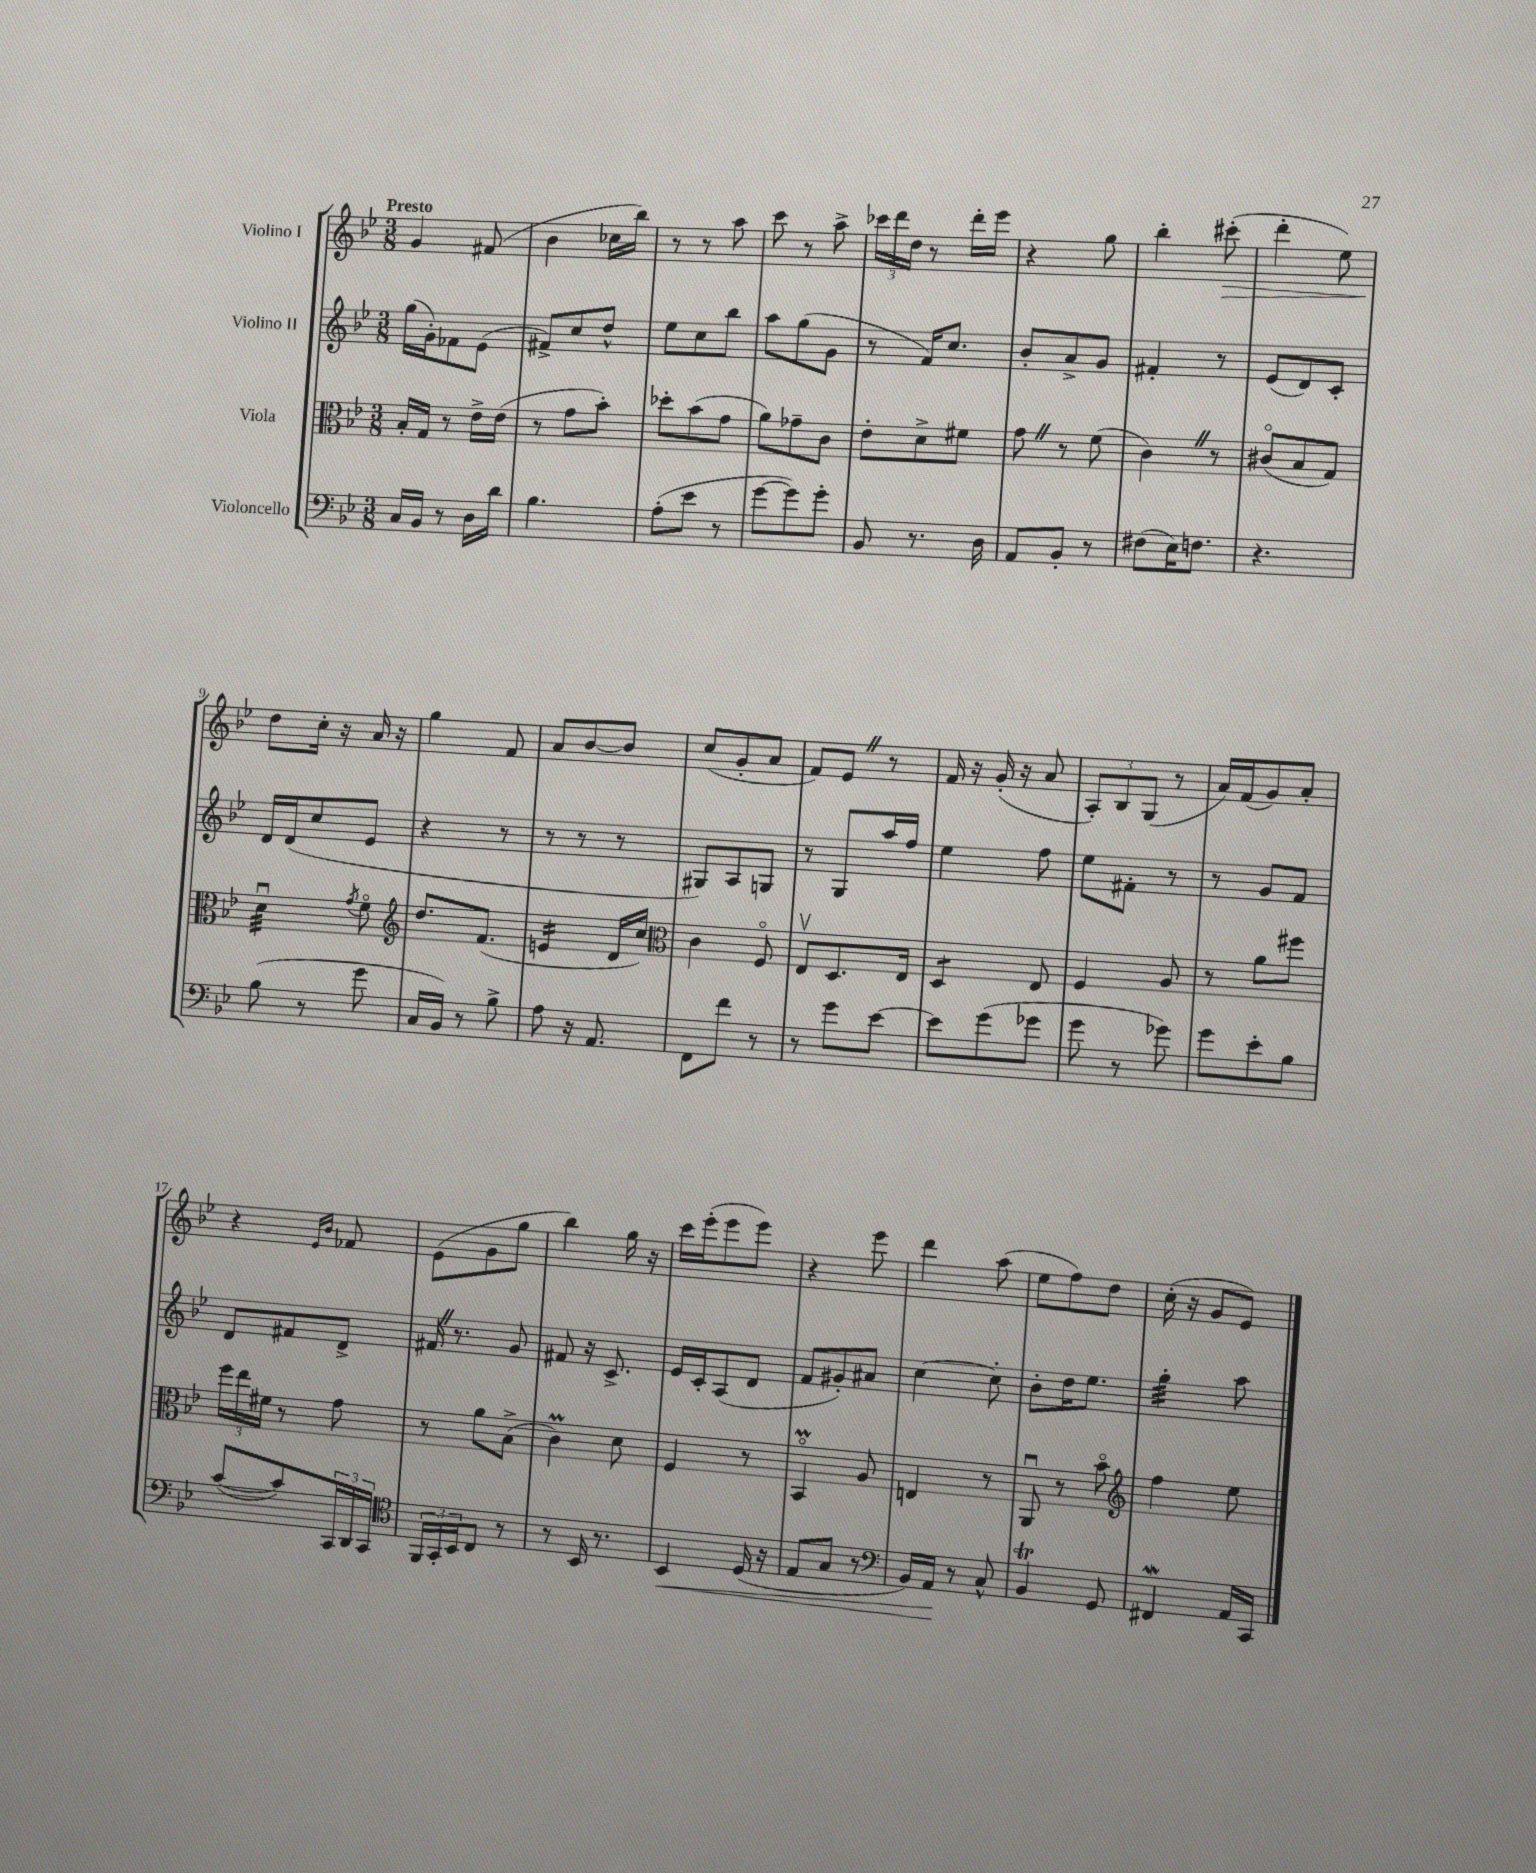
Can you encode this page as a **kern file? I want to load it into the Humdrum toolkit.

**kern	**kern	**kern	**kern
*staff4	*staff3	*staff2	*staff1
*clefF4	*clefC3	*clefG2	*clefG2
*k[b-e-]	*k[b-e-]	*k[b-e-]	*k[b-e-]
*M3/8	*M3/8	*M3/8	*M3/8
16C	16B-'	(16gg	4g
16BB-	16G	16g')	.
8r	8r	8f-	.
16D	16e-^	(8e-	(8f#
16d	(16e-	.	.
=	=	=	=
4.B-	8r	8f#^)	4b-
.	8g	8cc	.
.	8b-')	8dd^^	16cc-
.	.	.	16bb-)
=	=	=	=
(8A'	8dd-'	8ee-	8r
8e-	(8b-	8cc	8r
8r	8g	8bb-	8aa
=	=	=	=
[8g	8a)	8aa	8ccc
8g])	8g-~	(8gg	8r
8g'	8c	8g	8aa^
=	=	=	=
8BB-	8e-'	8r	24ccc-
.	.	.	24ddd
.	.	.	24dd
8.r	8d^	16f)	8r
.	.	8.cc	.
.	8f#	.	16ddd'
16D	.	.	16eee-
=	=	=	=
8AA	8g	8b-'	4r
8BB-'	8r	8a^	.
8r	(8f	8g	8gg
=	=	=	=
(8F#	4c)	4f#'	4bb-'
16E-)	.	.	.
8.F	.	.	.
.	8r	8r	(8ccc#'
=	=	=	=
4.r	(8c#o	(8e-	4ddd'
.	8B-	8d)	.
.	8G)	8c'	8ee-)
=	=	=	=
(8B-	4du	16d	8dd
.	.	(16d	.
8r	.	8cc	16cc'
.	.	.	16r
.	8qg	.	.
8g	8fo	8e-	16a
.	.	.	16r
=	=	=	=
*	*clefG2	*	*
16C	8.dd	4r	4gg
16BB-)	.	.	.
8r	.	.	.
.	(8.f	.	.
8B-^	.	8r	8f
=	=	=	=
8A	4e	8r	8a
16r	.	8r	[8b-
8.AA	.	.	.
.	16d	8r	8b-]
.	16cc)	.	.
=	=	=	=
*	*clefC3	*	*
8FF	4c	8G#)	(8cc
8f	.	8A	8g'
8r	8Fo	8G	8a
=	=	=	=
8r	8E-v	8r	8f)
8g	8.D	8G	8e-
[8e-	.	16aa	8r
.	16E-	16ff	.
=	=	=	=
8e-]	4D	4ee-	16f
.	.	.	16r
(8g	.	.	(16g'
.	.	.	16r
8g-	8E-	8ff	8a
=	=	=	=
8g	4F	8ee-	12A')
.	.	.	12B-
8r	.	8f#'	.
.	.	.	(12G
8g-)	8A	8r	8r
=	=	=	=
8g	8r	8r	16a)
.	.	.	(16f
8e-'	8a	8g	8g)
8B-	8ff#	8f	8a'
=	=	=	=
([8c	24ff	8d	4r
.	24ee-	.	.
.	24f#	.	.
8c])	8r	8f#	.
.	.	.	16qqe-
.	.	.	16qqb-
24CC	8g	8d^	8f-
24DD	.	.	.
24CC	.	.	.
=	=	=	=
*clefC4	*	*	*
24FF	8r	16f#	(8e-
24GG'	.	.	.
.	.	8.r	.
24BB-	.	.	.
8C	8a	.	8g
8r	(8B-^	8g	8gg
=	=	=	=
8r	4c)	8f#	4bb-)
16BB-	.	16r	.
8.r	.	8.c^	.
.	8d	.	16gg
.	.	.	16r
=	=	=	=
4BB-	4F	16e-	16ccc
.	.	16c'	(16eee-'
.	.	(8A	8eee-
(16D	8r	8d	8eee-)
16r	.	.	.
=	=	=	=
8E-	4BB-o	8f	4r
8G	.	8g#')	.
8r	8A	8a#	8eee-
=	=	=	=
*clefF4	*	*	*
16BB-)	4E	[4cc	4ddd
16AA	.	.	.
8r	.	.	.
8C^^	8r	8cc']	(8aa
=	=	=	=
4BB-	8AAu	8b-'	8ee-
.	8r	16dd	8ff)
.	.	8.ee-	.
8GG	8b-o	.	8dd
=	=	=	=
*	*clefG2	*	*
4FF#	4ff	4gg'	(16cc'
.	.	.	16r
.	.	.	8g
16AA	8ee-	8aa	8e-)
16CC	.	.	.
==	==	==	==
*-	*-	*-	*-
